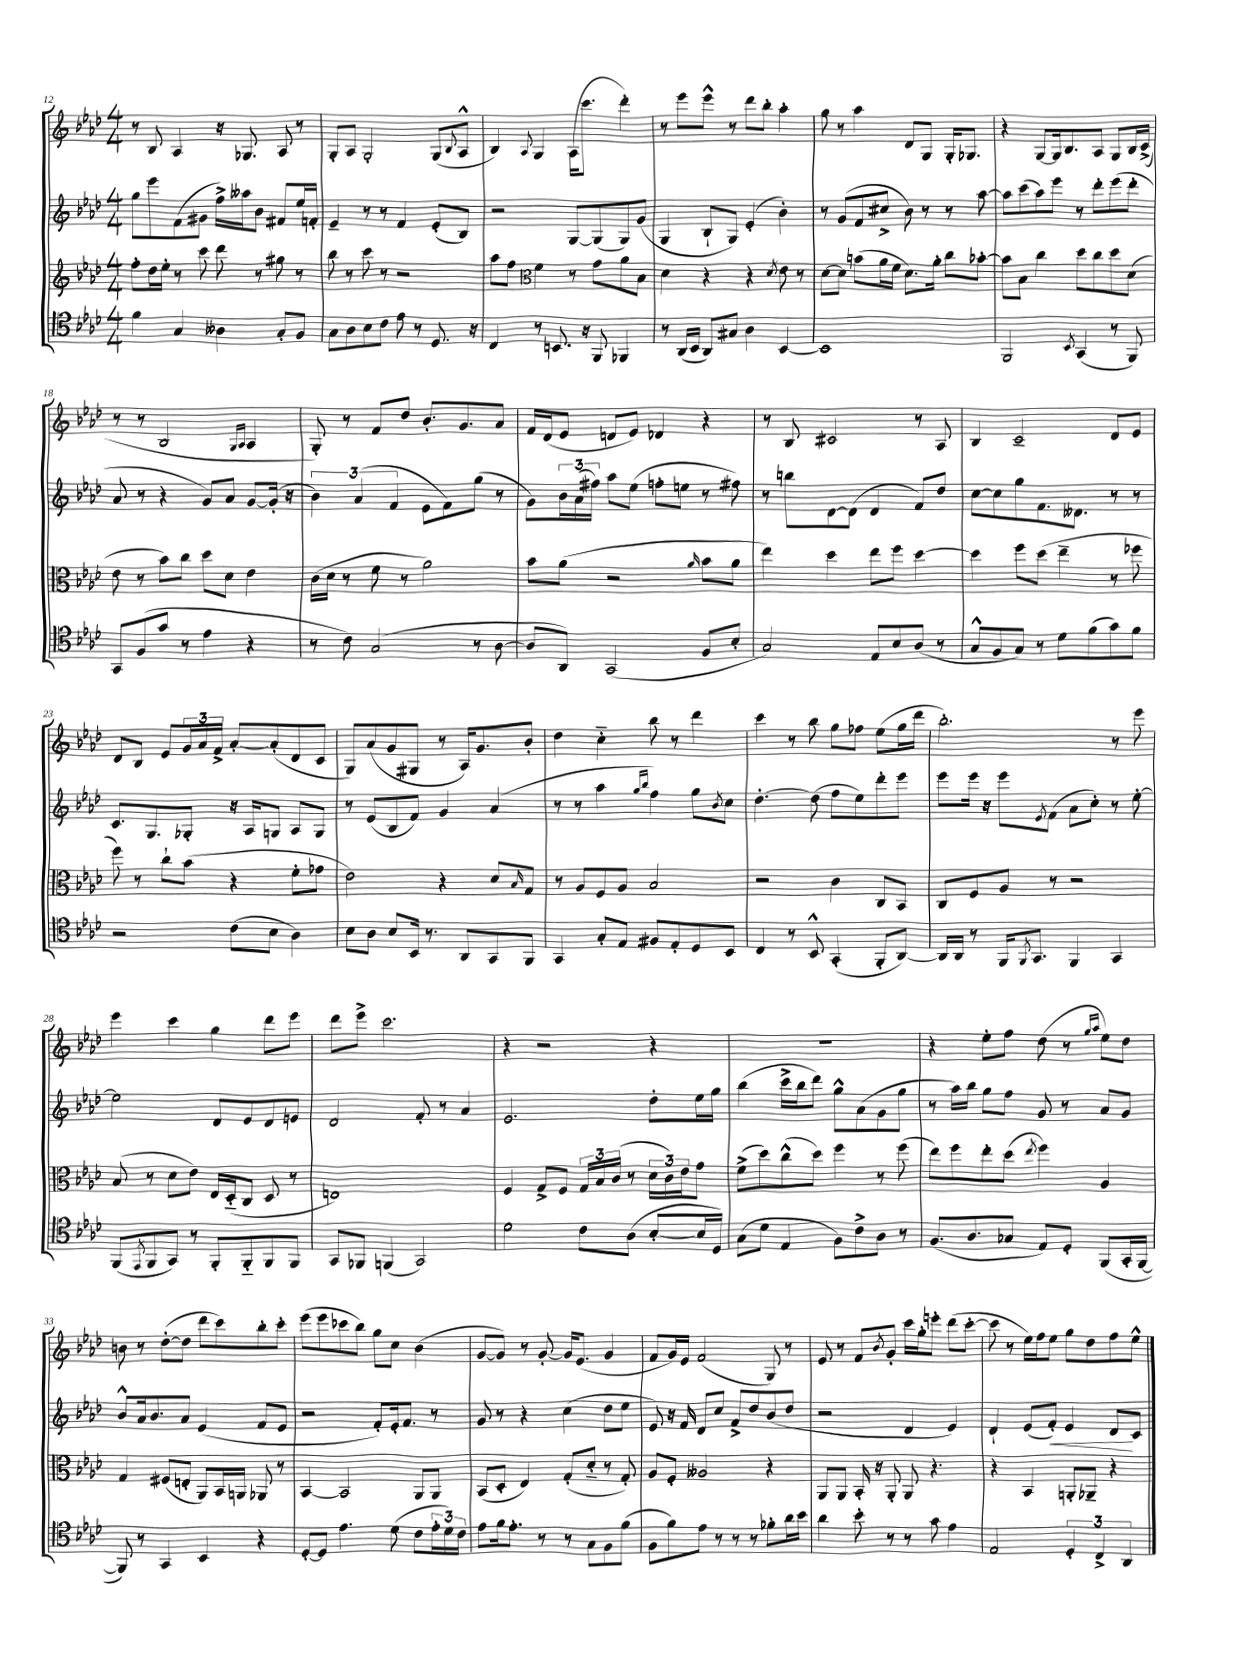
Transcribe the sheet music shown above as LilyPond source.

<<
\new StaffGroup <<
\new Staff = "s0" {
    \clef treble \key aes \major \numericTimeSignature \time 4/4
    r8 bes8 aes4 r16 ges8. aes8 r8 |
    g8-. aes8 g2-. g8( \appoggiatura { bes8 } aes8-^ |
    bes4) \appoggiatura { aes8 } g4 aes16( c'''8. des'''4-.) |
    r8 ees'''8 ees'''8-^ r8 des'''8 bes''8-. aes''4-. |
    g''8 r8 aes''4 des'8 g8 g16-. ges8. |
    r4 g8~ g16 bes8. aes8 g8 bes16 c'16->( |
    r8 r8 bes2 \grace { g16 aes16 } aes4 |
    g8-.) r8 f'8 des''8 bes'8.-. g'8. aes'8 |
    f'16 des'16( ees'8 d'8 ees'8) des'4 r4 |
    r8 bes8 cis'2 r8 aes8 |
    bes4 c'2-- des'8 ees'8 |
    des'8 bes8 ees'8 \tuplet 3/2 { g'16 aes'16 f'16-> } aes'8~-. aes'8-.( des'8 c'8 |
    g8) aes'8( g'8 gis8 r8 aes16) g'8. bes'8-. |
    des''4 c''4-_ bes''8 r8 des'''4 |
    c'''4 r8 bes''8 g''8 fes''8 ees''8( g''16 des'''16 |
    bes''2.-.) r8 ees'''8 |
    ees'''4 c'''4 g''4 des'''8 ees'''8 |
    des'''8 ees'''8-> c'''2. |
    r4 r2 r4 |
    R1 |
    r4 ees''8-. f''8 des''8( r8 \grace { g''16 aes''16 } ees''8) des''8 |
    b'8 r8 des''8~-.( des''8 des'''8 c'''8) bes''8-. c'''8-. |
    ees'''8( ees'''8 ces'''8 bes''8) g''8 c''8 bes'4( |
    g'8~ g'8) r8 g'8~-. g'16 ees'8.( g'4 |
    f'8 g'16) ees'16 f'2( g8) r8 |
    ees'8 r8 f'8 \acciaccatura { bes'8 } g'8-. c'''16 g''16-. e'''8-. des'''8( c'''8~-. |
    c'''8 r8 ees''16) f''16 ees''8 g''8 des''8 f''8 ees''8-^ \bar "|." |
}
\new Staff = "s1" {
    \clef treble \key aes \major \numericTimeSignature \time 4/4
    g''8 ees'''8 f'8( gis'8 f''16->) aeses''16 bes'8 fis'8 ees''16 f'16-. |
    ees'4-- r8 r8 f'4 ees'8-.( bes8) |
    r2 g8~ g8( g8) g'8( |
    g4 bes8-! g8) ees'4-.( bes'4-.) |
    r8 g'8( f'8 cis''8-> bes'8) r8 r8 aes''8~ |
    aes''8 c'''8( aes''8) ees'''8 r8 des'''8-. ees'''8( des'''8-. |
    aes'8 r8 r4 g'8) aes'8 g'8~ g'16-.( r16 |
    \tuplet 3/2 { bes'4) aes'4( f'4 } ees'8 f'8) g''8( r8 |
    g'8) \tuplet 3/2 { bes'16 aes'16( fis''16) } aes''8 ees''8( f''8-. e''8 r8 fis''8) |
    r8 b''8 des'8~ des'8( des'4 f'8) des''8 |
    c''8~ c''8 g''8 f'8. deses'8. r8 r8 |
    c'8. g8. ges8-. r16 aes16 g8 aes8 g8 |
    r8 ees'8( bes8 f'8) g'4 aes'4( |
    r8 r8 aes''4 \grace { g''16 bes''16 } f''4) g''8 \acciaccatura { bes'8 } c''8 |
    des''4.~-. des''8( f''8 ees''8) des'''8-. ees'''8 |
    ees'''8 ees'''16 r16 ees'''8 \acciaccatura { ees'8 } f'8( aes'8 c''8-.) r8 ees''8~-. |
    ees''2 des'8 ees'8 des'8 e'8 |
    des'2 f'8-. r8 aes'4 |
    ees'2. des''8-. ees''16 g''16 |
    bes''4( c'''16-> bes''16 des'''8) g''8-^ aes'8( g'8 g''8 |
    r8 aes''16) bes''16 g''8 f''8 g'8 r8 aes'8 g'8 |
    bes'8-^ aes'16 bes'8. aes'8 ees'4( f'8 ees'8 |
    r2 f'8-.) ees'16-. f'8. r8 |
    g'8 r8 r4 c''4( des''8 ees''8 |
    ees'8) r16 f'16 des'8 c''8 f'8-> des''8 bes'8( des''8 |
    r2 des'4 ees'4) |
    des'4-! ees'8( f'8-.\<) ees'4 des'8\! c'8 \bar "|." |
}
\new Staff = "s2" {
    \clef treble \key aes \major \numericTimeSignature \time 4/4
    f''8-. des''16 ees''16-. r8 c'''8 des'''8 r8 gis''8 r8 |
    bes''8 r8 c'''8 r8 r2 |
    aes''8 f''8 \clef alto f'4 r8 g'8 aes'8 bes8 |
    des'4 r4 r4 \acciaccatura { des'8 } ees'8 r8 |
    des'8~ des'8 b'8( aes'16 f'16 des'8.) aes'16-. c''8 bes'8~-. |
    bes'8 bes8 c''4 des''8 c''8 des''8 des'8( |
    ees'8 r8 bes'8) c''8 des''8 des'8 ees'4 |
    c'16( des'16 r8 f'8 r8 aes'2) |
    bes'8 aes'8( r2 \grace { aes'16 } bes'8 aes'8 |
    ees''4) des''4 ees''8 f''8 des''4~ |
    des''4 f''8 des''8( ees''4-- r8 fes''8 |
    f''8) r8 c''8-! bes'8( r4 f'8-. ges'8 |
    ees'2) r4 des'8 \grace { bes16 } g8 |
    r8 aes8 f8 aes8 bes2 |
    r2 c'4 c8 bes,8 |
    c8 f8 aes8 r8 r2 |
    bes8( r8 des'8 ees'8) ees16 des16-_( c8 des8 r8 |
    e1) |
    f4 g8-> f8 \tuplet 3/2 { g16 bes16 c'16( } r8 \tuplet 3/2 { des'16 c'16) ees'16 } g'8 |
    f'8->( des''8) c''8-^( des''8) f''4 r8 f''8( |
    ees''8) f''8 ees''8-. des''8( \acciaccatura { ees''8 } f''4) aes4 |
    g4 fis8( e8-. aes,8) bes,16 a,16 aes,8 r8 |
    bes,4~ bes,2 aes,8 aes,8 |
    bes,8( des8-. ees4) g8-.( des'8-_ r8 g8-.) |
    aes8 f8-. aeses2 r4 |
    aes,8 aes,8 bes,16-. r16 aes,8-. aes,8 r4. |
    r4 bes,4 a,8-. aes,8-- r4 \bar "|." |
}
\new Staff = "s3" {
    \clef tenor \key aes \major \numericTimeSignature \time 4/4
    f'4 g4 aeses4 g8-. f8 |
    g8 aes8 bes8 c'8 ees'8 r8 des8. r16 |
    c4 r8 b,8. r16 f,8 fes,4 |
    r8 aes,16( bes,16 aes,8) gis8 aes4 bes,4~ |
    bes,1 |
    f,2 \acciaccatura { bes,8 } g,4( r8 f,8) |
    g,8 f8( g'8 r8 ees'4 r4 |
    r8 c'8) g2( r8 aes8~ |
    aes8 aes,8) g,2( f8 bes8-. |
    g2) ees8 bes8 aes8( r8 |
    g8-^ f8 g8) r8 des'8 f'8( g'8) f'8 |
    r2 c'8( bes8 aes4) |
    bes8 aes8 bes8 bes,16 r8. aes,8 g,8 f,8 |
    g,4 g8-. ees8 fis8 ees8-. des8 bes,8 |
    c4 r8 bes,8-^ g,4-.( f,8-. aes,8~) |
    aes,16 aes,16 r8 f,16 \acciaccatura { f,8 } g,8. f,4 g,4 |
    f,8( \acciaccatura { ees,8 } f,8 g,8) r8 f,8-. f,8-_ f,8 f,8 |
    g,8 fes,8 f,4( g,2) |
    des'2 c'8 aes8( bes8~-. bes16 des16) |
    g8( des'8 ees4 f8) c'8-> aes8 r8 |
    f8.( aes8. ges8 ees8) des8-. f,8( g,16-. f,16~ |
    f,8) r8 g,4 bes,4 r4 |
    des8~-. des8 ees'4. des'8( c'8 \tuplet 3/2 { ees'16-. des'16) c'16 } |
    ees'8 f'16 ees'8.-. r8 r8 g8 f8 f'8( |
    f8 f'8) ees'8 r8 r8 r8 fes'8-. aes'16 bes'16 |
    aes'4 bes'8-. r8 r8 g'8 ees'4 |
    ees2 \tuplet 3/2 { des4-. c4-> aes,4 } \bar "|." |
}
>>
>>
\layout { \context { \Score currentBarNumber = #12 } }
